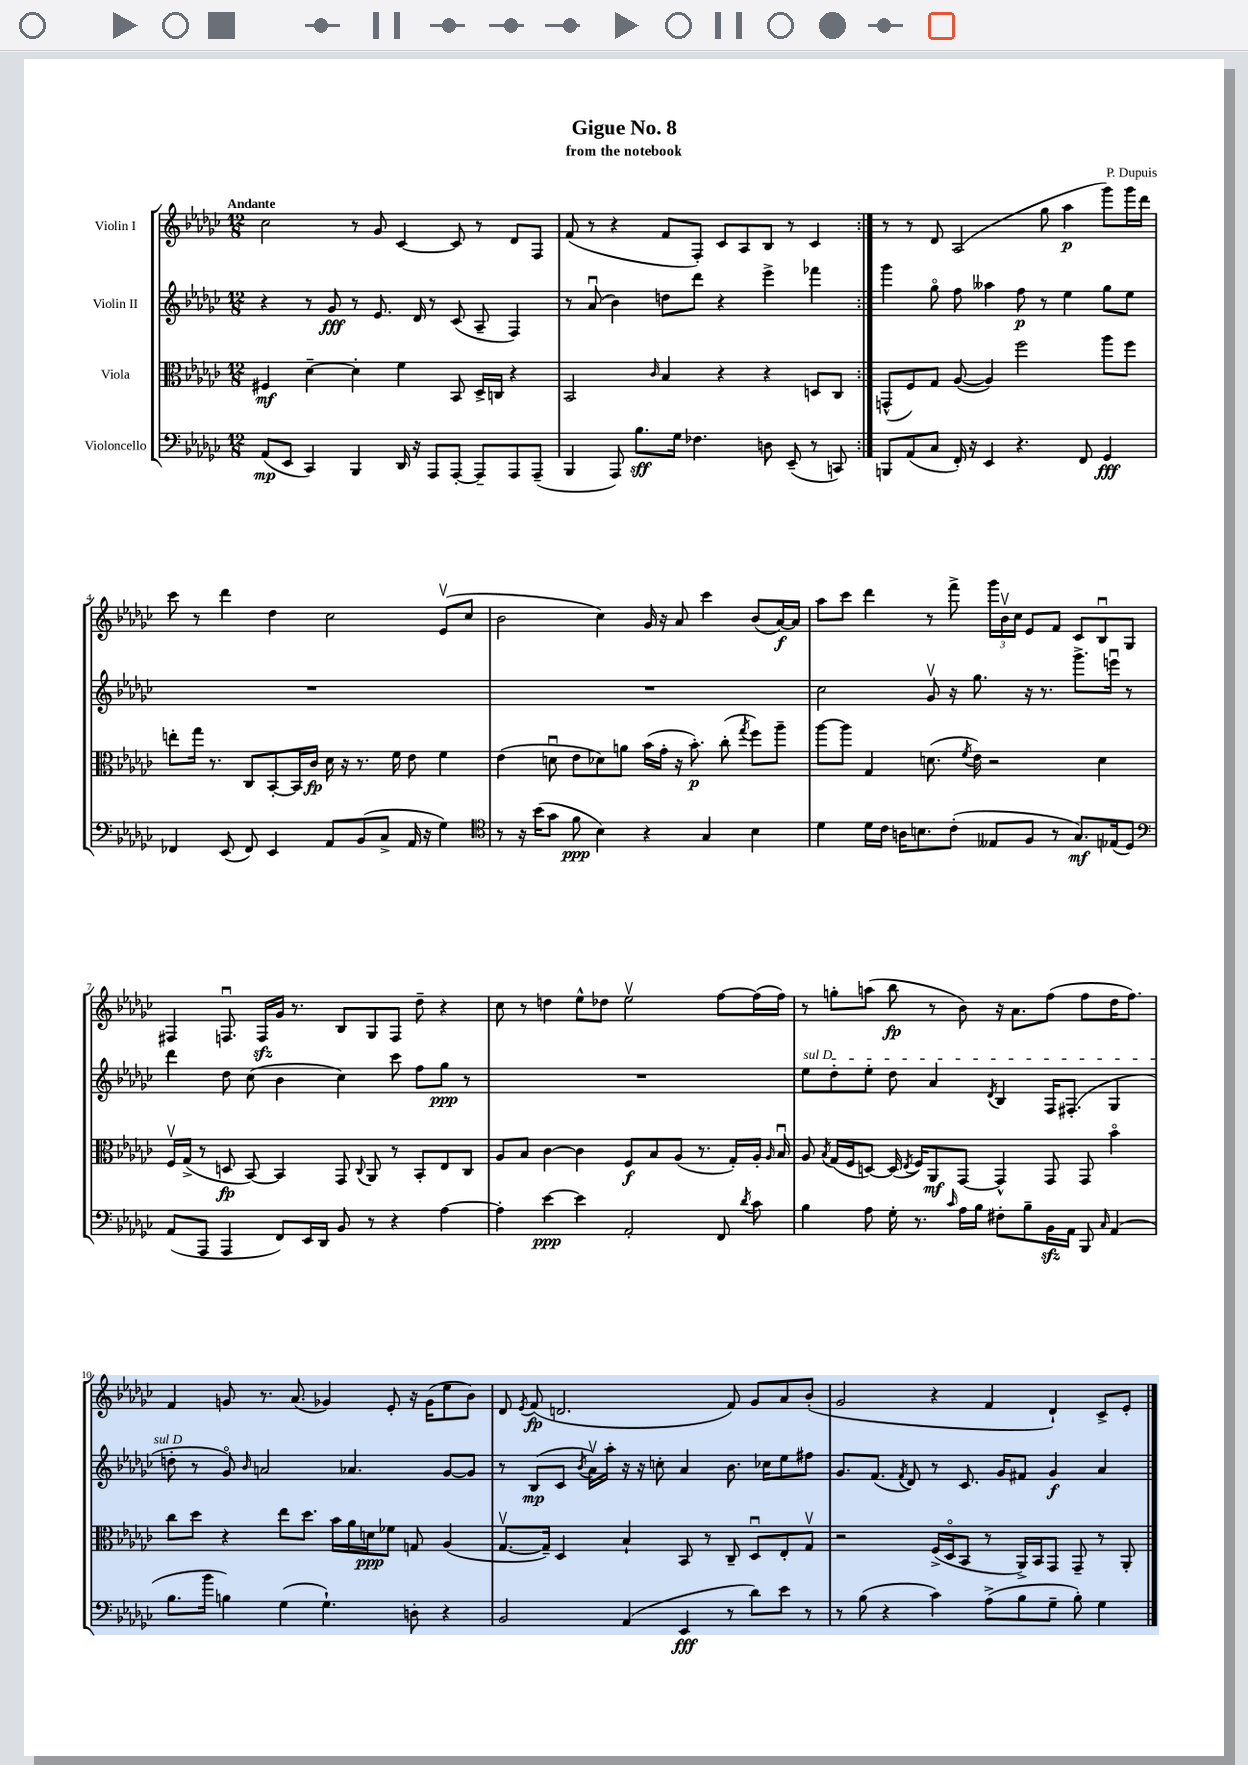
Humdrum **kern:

**kern	**dynam	**kern	**dynam	**kern	**dynam	**kern	**dynam
*part4	*part4	*part3	*part3	*part2	*part2	*part1	*part1
*staff4	*staff4	*staff3	*staff3	*staff2	*staff2	*staff1	*staff1
*I"Violoncello	*	*I"Viola	*	*I"Violin II	*	*I"Violin I	*
*clefF4	*	*clefC3	*	*clefG2	*	*clefG2	*
*k[b-e-a-d-g-c-]	*	*k[b-e-a-d-g-c-]	*	*k[b-e-a-d-g-c-]	*	*k[b-e-a-d-g-c-]	*
*M12/8	*	*M12/8	*	*M12/8	*	*M12/8	*
=1	=1	=1	=1	=1	=1	=1	=1
!	!	!	!	!	!	!LO:TX:a:B:t=Andante	!
(8AA-/L	mp	4F#X/	mf	4r	.	2cc-\	.
8EE-/J	.	.	.	.	.	.	.
4CC-/)	.	[4d-~\	.	8r	.	.	.
.	.	.	.	8g-/	fff	.	.
4BBB-/	.	4d-'\]	.	8r	.	8r	.
.	.	.	.	8.e-/	.	8g-/	.
16DD-/	.	4f\	.	.	.	[4c-/	.
16r	.	.	.	16d-/	.	.	.
8AAA-/L	.	.	.	8r	.	.	.
[8AAA-'/J	.	8BB-/	.	(8c-/	.	8c-/]	.
8AAA-~/L]	.	16D-^/LL	.	8A-~/	.	8r	.
.	.	16Cn/JJ	.	.	.	.	.
8AAA-/	.	4r	.	4F/)	.	8d-/L	.
(8AAA-~/J	.	.	.	.	.	8F/J	.
=2	=2	=2	=2	=2	=2	=2	=2
4BBB-/	.	2BB-/	.	8r	.	(8f/	.
.	.	.	.	(8a-u/	.	8r	.
8AAA-/)	.	.	.	4b-\)	.	4r	.
8.B-\L	sff	.	.	.	.	.	.
.	.	16qqc-/	.	.	.	.	.
.	.	4B-/	.	8ddn\L	.	8f/L	.
16G-\Jk	.	.	.	.	.	.	.
4.F-X\	.	.	.	8ddd-\J	.	8F'/J)	.
.	.	4r	.	4r	.	8c-/L	.
.	.	.	.	.	.	8A-/	.
8Dn\	.	4r	.	4eee-^\	.	8B-/J	.
(8EE-~/	.	.	.	.	.	8r	.
8r	.	8Dn/L	.	4fff-X\	.	4c-/	.
8CCn/)	.	8C-/J	.	.	.	.	.
=3:|!	=3:|!	=3:|!	=3:|!	=3:|!	=3:|!	=3:|!	=3:|!
8BBBn/L	.	(8GGn^^/L	.	4ggg-\	.	8r	.
(8AA-/	.	8F/)	.	.	.	8r	.
8C-/J	.	8G-/J	.	8gg-\	.	8d-/	.
16FF'/)	.	([8A-/	.	8ff\	.	(2A-/	.
16r	.	.	.	.	.	.	.
4EE-/	.	4A-/])	.	4aa--X\	.	.	.
4.r	.	2ff\	.	8ff\	p	.	.
.	.	.	.	8r	.	8gg-\	.
.	.	.	.	4ee-\	.	4aa-\	p
8FF/	.	.	.	.	.	.	.
4GG-/	fff	8aa-\L	.	8gg-\L	.	8ggg-\L)	.
.	.	8ff\J	.	8ee-\J	.	16ggg-\L	.
.	.	.	.	.	.	16ddd-\JJ	.
!!LO:LB:g=z
=4	=4	=4	=4	=4	=4	=4	=4
4FF-X/	.	8een'\L	.	1.r	.	8ccc-\	.
.	.	16gg-\Jk	.	.	.	8r	.
.	.	8.r	.	.	.	.	.
(8EE-/	.	.	.	.	.	4ddd-\	.
8FF-/)	.	8C-/L	.	.	.	.	.
4EE-/	.	[8BB-'/	.	.	.	4dd-\	.
.	.	16BB-/L]	.	.	.	.	.
.	.	16c-/JJ	fp	.	.	.	.
8AA-/L	.	16d-\	.	.	.	2cc-\	.
.	.	16r	.	.	.	.	.
(8BB-/	.	8.r	.	.	.	.	.
8C-^/J	.	.	.	.	.	.	.
.	.	16f\	.	.	.	.	.
16AA-/	.	8e-\	.	.	.	.	.
16r	.	.	.	.	.	.	.
4G-\)	.	4f\	.	.	.	(8e-v/L	.
.	.	.	.	.	.	8cc-/J	.
=5	=5	=5	=5	=5	=5	=5	=5
*clefC4	*	*	*	*	*	*	*
8r	.	(4e-\	.	1.r	.	2b-\	.
16r	.	.	.	.	.	.	.
(16b-\KL	.	.	.	.	.	.	.
8g-\J	.	8dnu\	.	.	.	.	.
8f\	ppp	8e-\L	.	.	.	.	.
4B-\)	.	8d-X\)	.	.	.	4cc-\)	.
.	.	8an\J	.	.	.	.	.
4r	.	(16b-\LL	.	.	.	16g-/	.
.	.	16g-'\JJ	.	.	.	16r	.
.	.	16r	.	.	.	8a-/	.
.	.	8.b-'\)	p	.	.	.	.
4G-/	.	.	.	.	.	4ccc-\	.
.	.	(8cc-'\	.	.	.	.	.
.	.	8qgg-/	.	.	.	.	.
4B-\	.	8ff\L)	.	.	.	(8b-/L	.
.	.	8aa-~\J	.	.	.	[16a-/L)	f
.	.	.	.	.	.	16a-/JJ]	.
=6	=6	=6	=6	=6	=6	=6	=6
4d-\	.	[8aa-\L	.	2cc-\	.	8aa-\L	.
.	.	8aa-\J]	.	.	.	8ccc-\J	.
16d-\LL	.	4G-/	.	.	.	4ddd-\	.
16c-\JJ	.	.	.	.	.	.	.
16An\KL	.	.	.	.	.	.	.
8.Bn\	.	.	.	.	.	.	.
.	.	(8.dn\	.	8g-v/	.	8r	.
(8c-'\J	.	.	.	16r	.	8fff^\	.
.	.	8qf/	.	.	.	.	.
.	.	16e-\)	.	8.gg-\	.	.	.
8E--X/L	.	2r	.	.	.	24ggg-\LL	.
.	.	.	.	.	.	24b-v\	.
.	.	.	.	.	.	24cc-\JJ	.
8F/J	.	.	.	16r	.	8e-/L	.
.	.	.	.	8.r	.	.	.
8r	.	.	.	.	.	8f/J	.
8.G-/L)	mf	.	.	8.ggg-^\L	.	8c-/L	.
.	.	4d\	.	.	.	8B-u/	.
(16E-X/k	.	.	.	16eeenu\Jk	.	.	.
8D-/J)	.	.	.	8r	.	8G-/J	.
!!LO:LB:g=z
=7	=7	=7	=7	=7	=7	=7	=7
*clefF4	*	*	*	*	*	*	*
(8AA-/L	.	16Fv/LL	.	4ddd-\	.	4F#X/	.
.	.	(16G-^/JJ	.	.	.	.	.
8AAA-/J	.	8r	.	.	.	.	.
4AAA-/	.	8Dn/	fp	8dd-\	.	8.Fnu/	.
.	.	[8BB-/)	.	(8cc-\	.	.	.
.	.	.	.	.	.	16Fzz/LL	.
8FF/L)	.	4BB-/]	.	4b-\	.	16g-/JJ	.
.	.	.	.	.	.	8.r	.
16EE-/L	.	.	.	.	.	.	.
16DD-/JJ	.	.	.	.	.	.	.
8BB-/	.	8GG-/	.	4cc-\)	.	8B-/L	.
.	.	8qqC-/	.	.	.	.	.
8r	.	8AA-/	.	.	.	8G-/	.
4r	.	8r	.	8ccc-\	.	8F/J	.
.	.	8BB-'/L	.	8ff\L	.	8dd-~\	.
[4A-\	.	8E-/	.	8gg-\J	ppp	4r	.
.	.	8C-/J	.	8r	.	.	.
=8	=8	=8	=8	=8	=8	=8	=8
4A-'\]	.	8A-/L	.	1.r	.	8cc-\	.
.	.	8B-/J	.	.	.	8r	.
[4e-\	ppp	[4c-\	.	.	.	4ddn\	.
4e-\]	.	4c-\]	.	.	.	8ee-^^\L	.
.	.	.	.	.	.	8dd-X\J	.
2AA-'/	.	8F/L	f	.	.	2ee-v\	.
.	.	8B-/	.	.	.	.	.
.	.	(8A-/J	.	.	.	.	.
.	.	8.r	.	.	.	.	.
8FF/	.	.	.	.	.	[8ff\L	.
.	.	16G-'/LL)	.	.	.	.	.
8qd-/	.	.	.	.	.	.	.
8c-\	.	16A-'/JJ	.	.	.	(16ff\L]	.
.	.	16qqA-/	.	.	.	.	.
.	.	16B-u/	.	.	.	16ff\JJ)	.
=9	=9	=9	=9	=9	=9	=9	=9
!	!	!	!	!LO:TX:a:i:t=sul D	!	!	!
4B-\	.	8A-/	.	8ee-\L	.	8r	.
.	.	8qB-/	.	.	.	.	.
.	.	(16G-/LL	.	8dd-'\	.	8ggn'\L	.
.	.	16F/J	.	.	.	.	.
8A-\	.	[8Dn/J)	.	8ee-'\J	.	(8aan\J	.
16G-'\	.	(16D/]	.	8dd-\	.	8bb-\	fp
.	.	8qE-/	.	.	.	.	.
8.r	.	16F/KL)	.	.	.	.	.
.	.	8AA-/	mf	4a-/	.	8r	.
16qqc-/	.	.	.	.	.	.	.
16A-\LL	.	[8GG-/J	.	.	.	8b-\)	.
16B-\JJ	.	.	.	.	.	.	.
.	.	.	.	8qd-/	.	.	.
8F#X'\L	.	4GG-^^/]	.	4B-/	.	16r	.
.	.	.	.	.	.	8.a-\L	.
8B-~\	.	.	.	.	.	.	.
16BB-zz\L	.	8GG-/	.	16F/KL	.	(8ff\J	.
16AA-\JJ	.	.	.	(8.F#X'/J	.	.	.
8BBB-/	.	8GG-/	.	.	.	8ff\L	.
16qqC-/	.	.	.	.	.	.	.
(4AA-/	.	4b-\	.	4G-/	.	16dd-\K	.
.	.	.	.	.	.	8.ff\J)	.
!!LO:LB:g=z
=10	=10	=10	=10	=10	=10	=10	=10
8.B-\L	.	8cc-\L	.	8ddn'\	.	4f/	.
.	.	8dd-\J	.	8r	.	.	.
16b-\Jk	.	.	.	.	.	.	.
4Bn\)	.	4r	.	8g-/)	.	8gn/	.
.	.	.	.	16qqb-/	.	.	.
.	.	.	.	2an/	.	8.r	.
(4G-\	.	8ee-\L	.	.	.	.	.
.	.	.	.	.	.	(8.a-/	.
.	.	8.dd-\J	.	.	.	.	.
4.G-`\)	.	.	.	.	.	4g-X/)	.
.	.	16b-\LL	.	.	.	.	.
.	.	16a-\	.	4.a-X/	.	.	.
.	.	16dn\J	ppp	.	.	.	.
.	.	8f-X\J	.	.	.	8e-'/	.
8Dn'\	.	8Gn/	.	.	.	16r	.
.	.	.	.	.	.	(16g-\KL	.
4r	.	(4A-/	.	[8g-/L	.	8ee-\	.
.	.	.	.	8g-/J]	.	8b-\J)	.
=11	=11	=11	=11	=11	=11	=11	=11
2BB-/	.	[8.G-v/L	.	8r	.	8d-/	.
.	.	.	.	.	.	8qe-/	.
.	.	.	.	(8B-/L	mp	(8f/	fp
.	.	16G-~/Jk])	.	.	.	.	.
.	.	4D-/	.	8c-/J	.	2.dn/	.
.	.	.	.	8qb-/	.	.	.
.	.	.	.	16a-v\LL)	.	.	.
.	.	.	.	16aa-'\JJ	.	.	.
(4AA-/	.	4B-`/	.	16r	.	.	.
.	.	.	.	16r	.	.	.
.	.	.	.	8ccn'\	.	.	.
4EE-/	fff	8BB-/	.	4a-/	.	.	.
.	.	8r	.	.	.	.	.
8r	.	8C-~/	.	8.b-\	.	8f/)	.
8d-\L)	.	8D-u/L	.	.	.	8g-/L	.
.	.	.	.	16cc-X\KL	.	.	.
8e-\J	.	8E-'/	.	8ee-\	.	8a-/	.
8r	.	8G-v/J	.	8ff#X\J	.	(8b-'/J	.
=12	=12	=12	=12	=12	=12	=12	=12
8r	.	2r	.	8.g-/L	.	2g-/	.
(8B-\	.	.	.	.	.	.	.
.	.	.	.	(8.f/J	.	.	.
4r	.	.	.	.	.	.	.
.	.	.	.	8qf/	.	.	.
.	.	.	.	8d-/)	.	.	.
4c-\)	.	(16F^/LL	.	8r	.	4r	.
.	.	16D-/J	.	.	.	.	.
.	.	8BB-/J	.	8.c-/	.	.	.
(8A-^\L	.	8r	.	.	.	4f/	.
.	.	.	.	16g-/KL	.	.	.
8B-\	.	16AA-^/LL)	.	8f#X/J	.	.	.
.	.	16BB-/J	.	.	.	.	.
8G-~\J	.	8GG-/J	.	4g-/	f	4d-`/)	.
8B-'\)	.	8GG-~/	.	.	.	.	.
4G-\	.	8r	.	4a-/	.	8c-^/L	.
.	.	8AA-'/	.	.	.	8e-'/J	.
==	==	==	==	==	==	==	==
*-	*-	*-	*-	*-	*-	*-	*-
